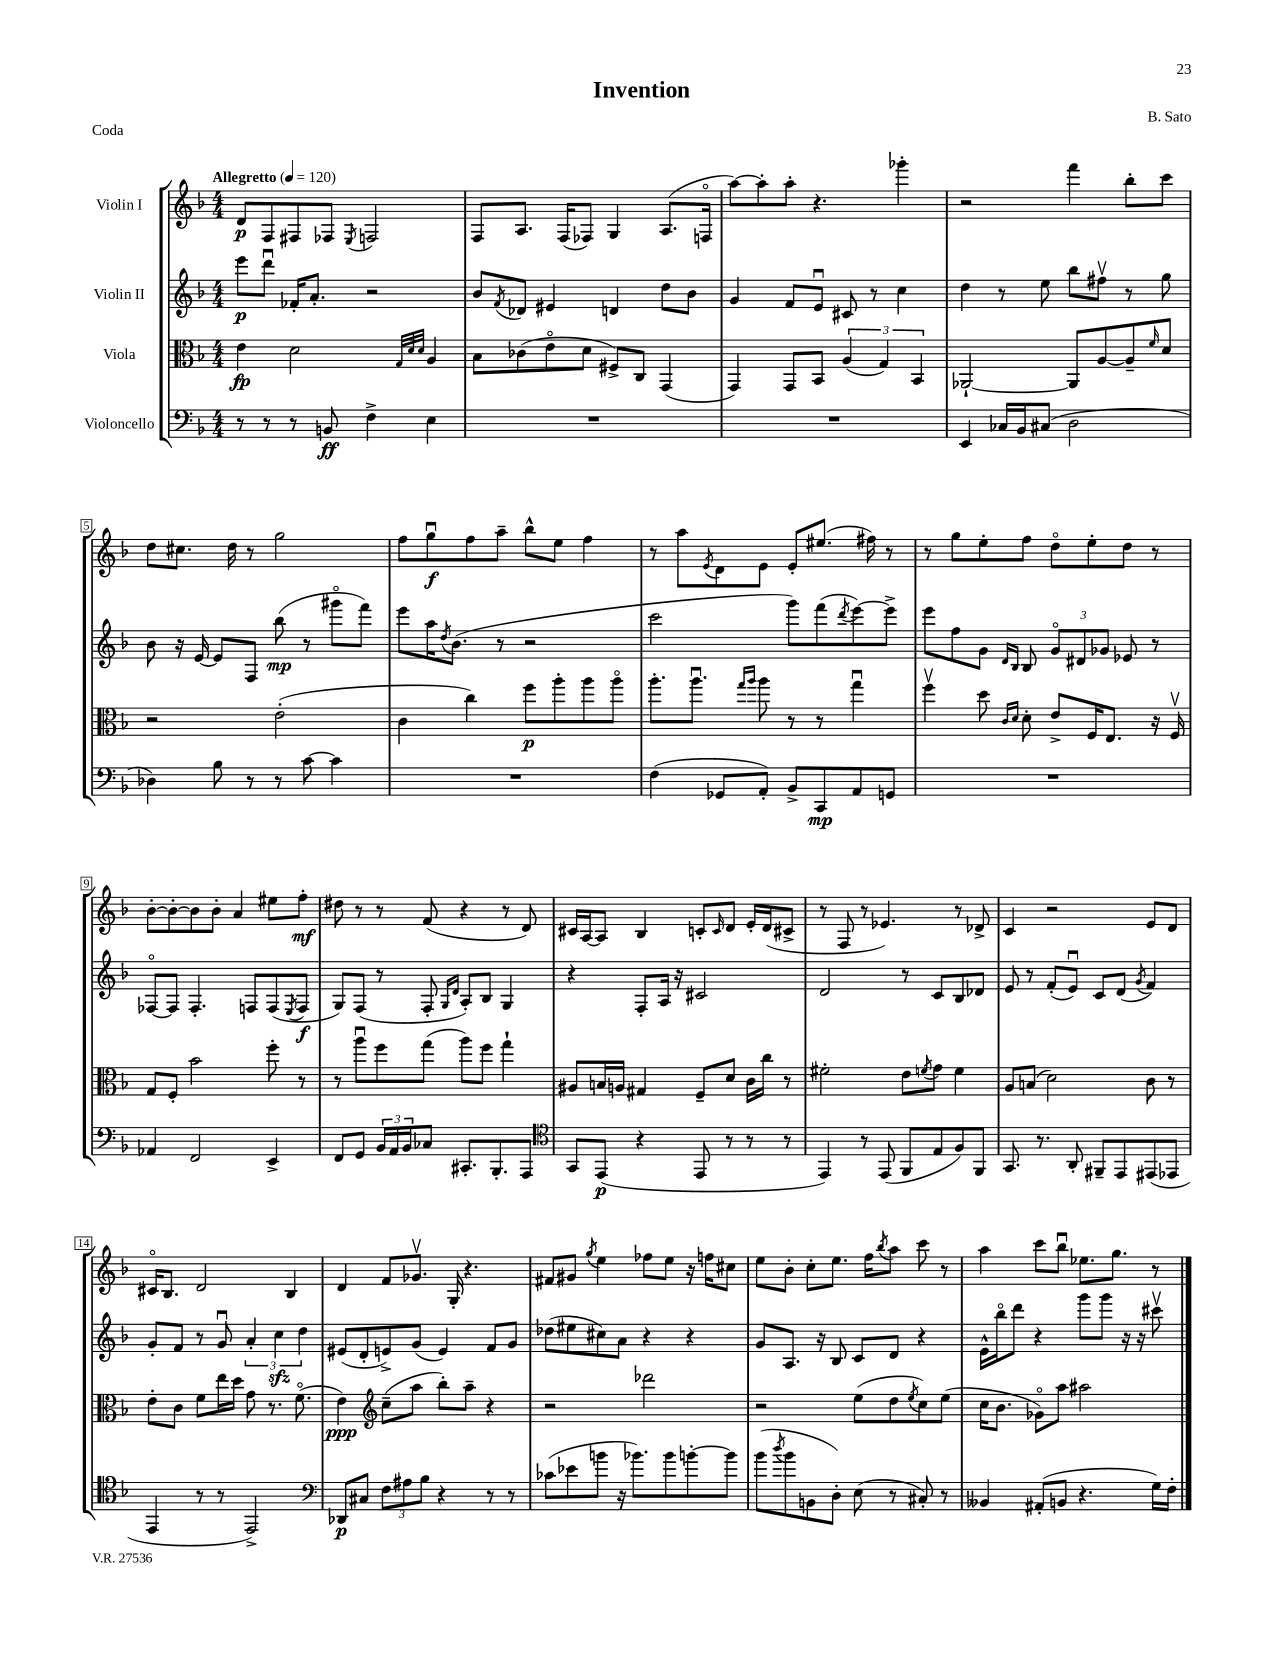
\header { title = "Invention" composer = "B. Sato" piece = "Coda" }
<<
\new StaffGroup <<
\new Staff = "s0" \with { instrumentName = "Violin I" } {
    \clef treble \key f \major \numericTimeSignature \time 4/4 \tempo "Allegretto" 4 = 120
    d'8\p f8 fis8 fes8 \acciaccatura { e8 } f2 |
    f8 a8. f16( fes8) g4 a8.( f16\flageolet |
    a''8~) a''8-. a''8-. r4. ges'''4-. |
    r2 f'''4 bes''8-. c'''8 |
    d''8 cis''8. d''16 r8 g''2 |
    f''8 g''8\downbow\f f''8 a''8-- bes''8-^ e''8 f''4 |
    r8 a''8 \acciaccatura { e'8 } d'8 e'8 e'8-. eis''8.( fis''16) r8 |
    r8 g''8 e''8-. f''8 d''8\flageolet e''8-. d''8 r8 |
    bes'8~-. bes'8~-. bes'8 bes'8-. a'4 eis''8 f''8-.\mf |
    dis''8 r8 r8 f'8( r4 r8 d'8) |
    cis'16 a16~ a8 bes4 c'8-. \grace { c'16 } d'8 e'16-. d'16( cis'8-> |
    r8 f8 r8 ees'4.) r8 des'8-> |
    c'4 r2 e'8 d'8 |
    cis'16\flageolet bes8. d'2 bes4 |
    d'4 f'8 ges'8.\upbow g16-. r4. |
    fis'8 gis'8 \acciaccatura { g''8 } e''4 fes''8 e''8 r16 f''16 cis''8 |
    e''8 bes'8-. c''8-. e''8. f''16 \acciaccatura { bes''8 } a''8 c'''8 r8 |
    a''4 c'''8 bes''8\downbow ees''8. g''8. r8 \bar "|." |
}
\new Staff = "s1" \with { instrumentName = "Violin II" } {
    \clef treble \key f \major \numericTimeSignature \time 4/4
    e'''8\p d'''8\downbow fes'16-. a'8.-. r2 |
    bes'8 \acciaccatura { f'8 } des'8 eis'4 d'4 d''8 bes'8 |
    g'4 f'8 e'8\downbow cis'8 r8 c''4 |
    d''4 r8 e''8 bes''8 fis''8\upbow r8 g''8 |
    bes'8 r16 e'16~ e'8 f8 bes''8\mp( r8 gis'''8\flageolet f'''8) |
    e'''8 a''16 \acciaccatura { d''8 } bes'8.( r8 r2 |
    c'''2 g'''8) f'''8( \acciaccatura { d'''8 } e'''8~) e'''8-> |
    e'''8 f''8 g'8 \grace { d'16 bes16 } bes8 \tuplet 3/2 { g'8\flageolet dis'8 ges'8 } ees'8 r8 |
    fes8~\flageolet fes8 fes4.-. f8 f8( \acciaccatura { e8 } f8\f |
    g8) f8( r8 f8-. \grace { g16 d'16 } a8-.) bes8 g4 |
    r4 f8-. a16 r16 cis'2 |
    d'2 r8 c'8 bes8 des'8 |
    e'8 r8 f'8-.( e'8\downbow) c'8 d'8( \acciaccatura { g'8 } f'4) |
    g'8-. f'8 r8 g'8\downbow \tuplet 3/2 { a'4-. c''4\sfz d''4 } |
    eis'8( d'8-. e'8->) g'8( e'4) f'8 g'8 |
    des''8( eis''8 cis''8) a'8 r4 r4 |
    g'8 a8. r16 bes8 c'8 d'8 r4 |
    e'16-^ bes''16\flageolet d'''8 r4 g'''8 g'''8 r16 r16 cis'''8\upbow \bar "|." |
}
\new Staff = "s2" \with { instrumentName = "Viola" } {
    \clef alto \key f \major \numericTimeSignature \time 4/4
    e'4\fp d'2 \grace { g32 d'32 d'32 } a4 |
    bes8 ces'8( e'8\flageolet d'8 fis8->) c8 g,4( |
    g,4) g,8 bes,8 \tuplet 3/2 { a4( g4) bes,4 } |
    aes,2~-! aes,8 a8~ a8-- \grace { f'16 } d'8 |
    r2 e'2-.( |
    c'4 c''4) f''8\p a''8-. a''8 a''8\flageolet |
    a''8.-. a''8.\downbow \grace { g''16 a''16 } a''8 r8 r8 g''4\downbow |
    f''4\upbow d''8 \grace { c'16 d'16 } d'8-. e'8-> f16 e8. r16 f16\upbow |
    g8 f8-. bes'2 f''8-. r8 |
    r8 a''8\downbow f''8 g''8( a''8) f''8 g''4-! |
    ais8 b16 a16 gis4 f8-- d'8 c'16 c''16 r8 |
    fis'2-. e'8 \acciaccatura { f'8 } g'8 f'4 |
    a8 b8( d'2) c'8 r8 |
    e'8-. c'8 f'8 e''16 d''16 g'8 r8. f'8.\flageolet( |
    e'4\ppp) \clef treble c''8--( a''8 bes''8-.) a''8-- r4 |
    r2 des'''2 |
    r2 e''8( d''8 \acciaccatura { e''8 } c''8) e''8( |
    c''16 bes'8. ges'8\flageolet) a''8 ais''2 \bar "|." |
}
\new Staff = "s3" \with { instrumentName = "Violoncello" } {
    \clef bass \key f \major \numericTimeSignature \time 4/4
    r8 r8 r8 b,8\ff f4-> e4 |
    R1 |
    R1 |
    e,4 ces16 bes,16 cis8( d2 |
    des4) bes8 r8 r8 c'8~ c'4 |
    R1 |
    f4( ges,8 a,8-.) bes,8-> c,8\mp a,8 g,8 |
    R1 |
    aes,4 f,2 e,4-> |
    f,8 g,8 \tuplet 3/2 { bes,16 a,16 bes,16 } ces8 cis,8.-. bes,,8.-. a,,8 |
    \clef tenor g,8 e,8\p( r4 e,8 r8 r8 r8 |
    e,4) r8 e,8( f,8 e8 f8) f,8 |
    g,8. r8. a,8-. fis,8-- e,8 eis,8( ees,8 |
    e,4 r8 r8 e,2->) |
    \clef bass des,8\p cis8 \tuplet 3/2 { f8 ais8 bes8 } r4 r8 r8 |
    ces'8( ees'8 b'8 r16 bes'8.) bes'8 b'8~-. b'8 |
    bes'8( \acciaccatura { d''8 } bes'8 b,8 d8-.) e8( r8 cis8-.) r8 |
    beses,4 ais,8-.( b,8 r4. g16) f16-. \bar "|." |
}
>>
>>
\layout { \context { \Score \override BarNumber.stencil = #(make-stencil-boxer 0.1 0.3 ly:text-interface::print) } }
